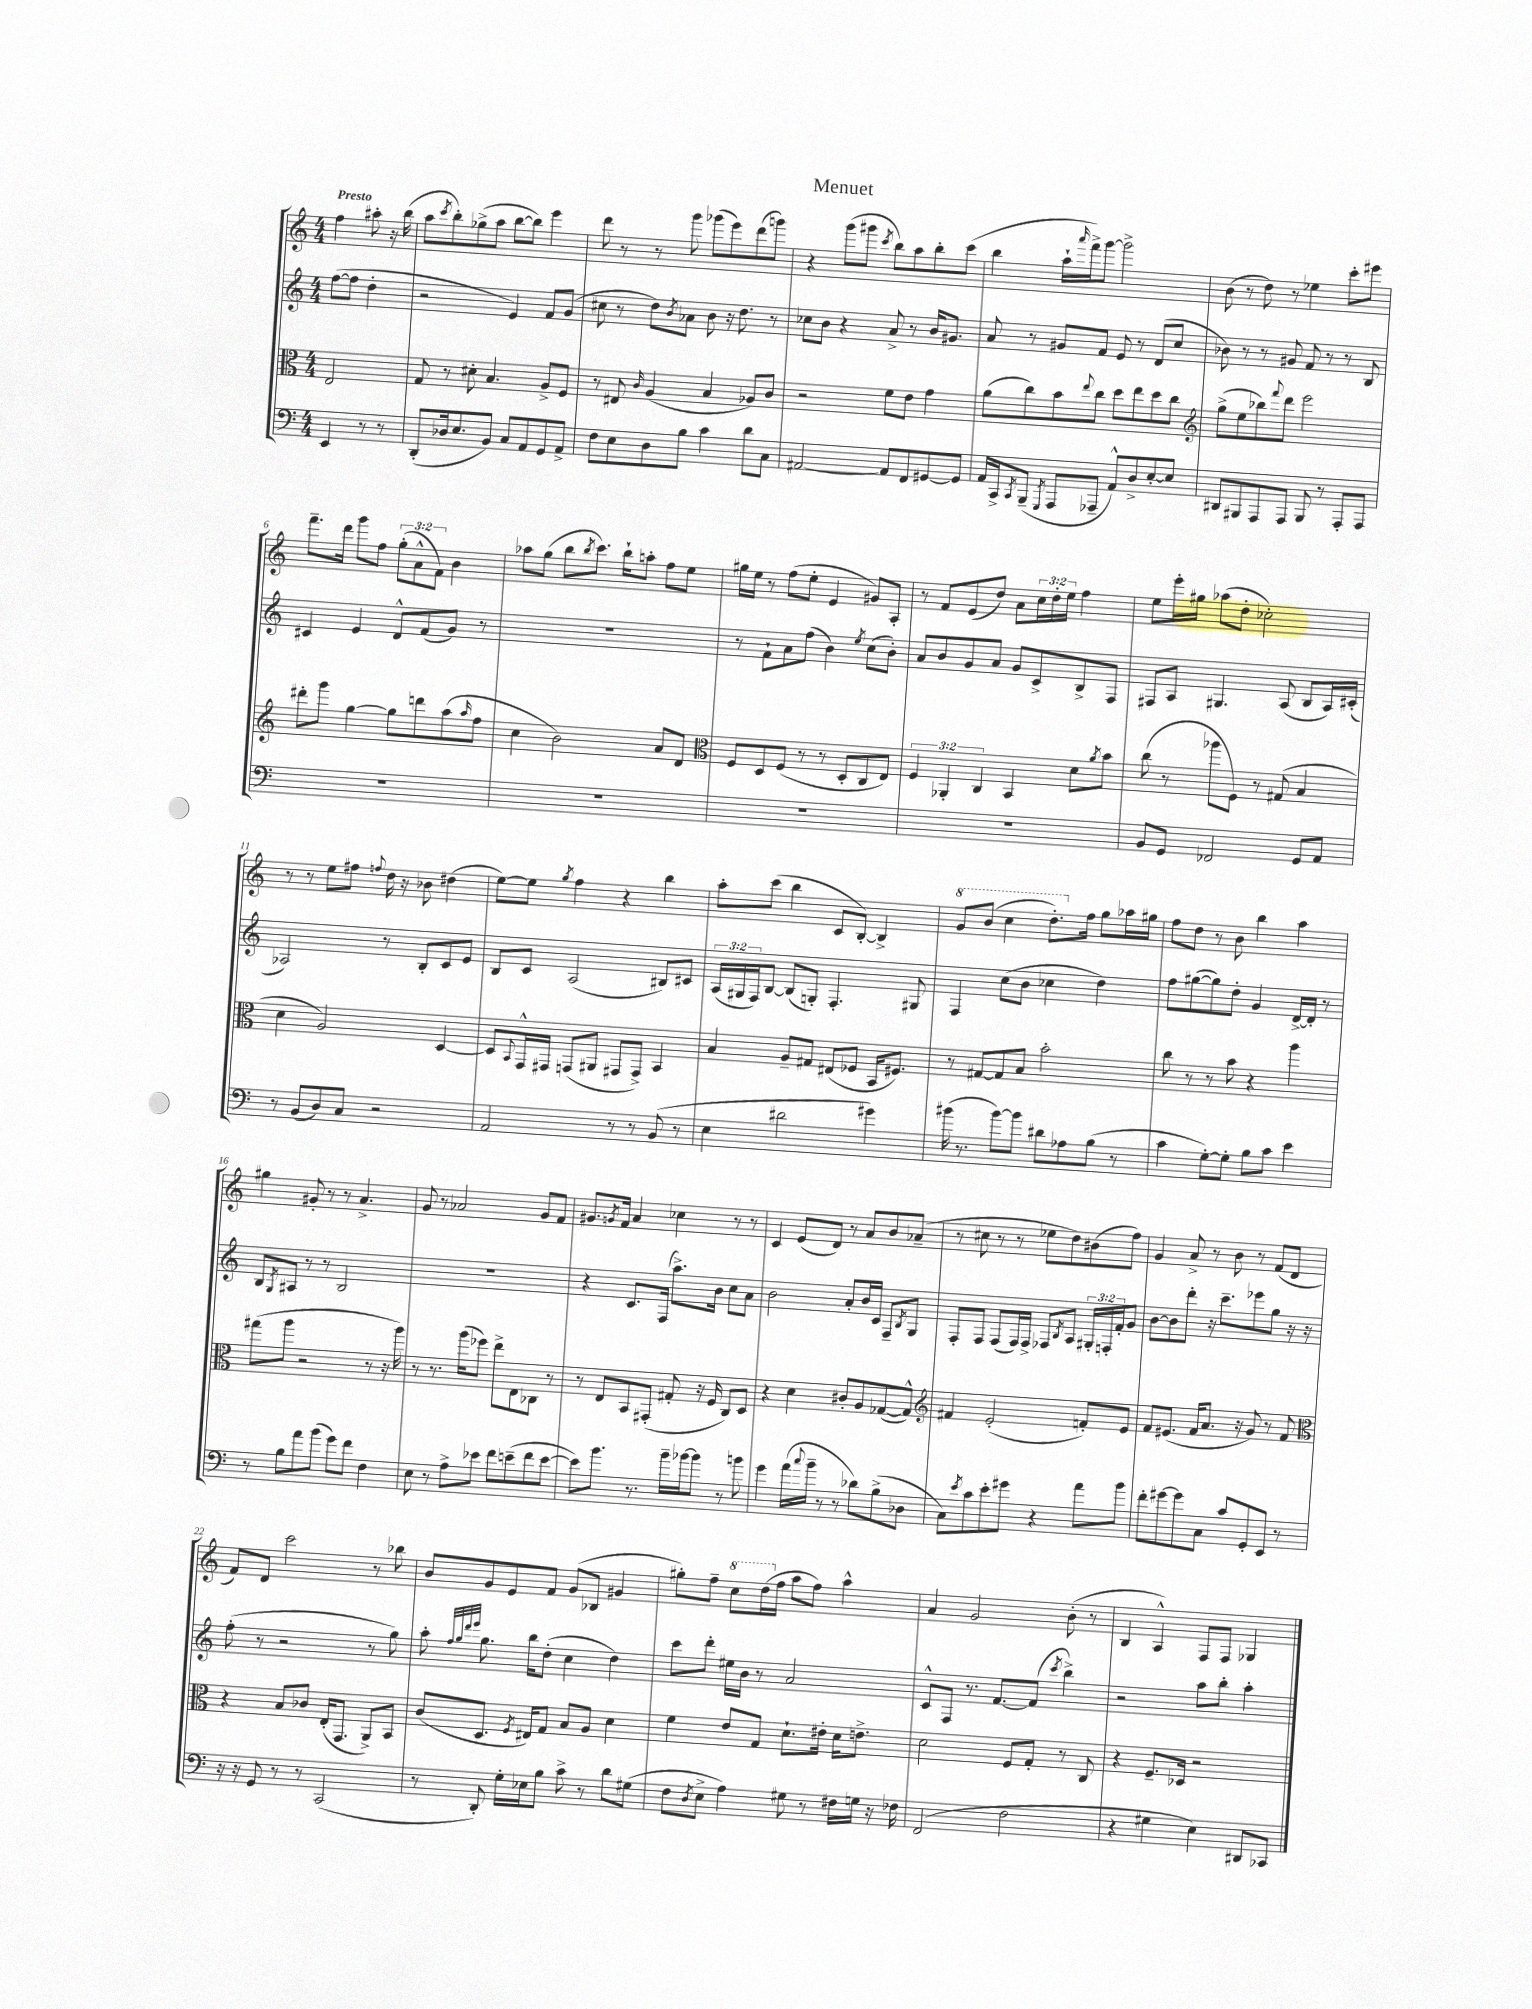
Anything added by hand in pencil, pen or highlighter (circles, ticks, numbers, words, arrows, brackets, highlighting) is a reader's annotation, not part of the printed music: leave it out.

**kern	**kern	**kern	**kern
*staff4	*staff3	*staff2	*staff1
*clefF4	*clefC3	*clefG2	*clefG2
*k[]	*k[]	*k[]	*k[]
*M4/4	*M4/4	*M4/4	*M4/4
4EE/	2E/	([8ff\L	4ff\
.	.	8ff\]J	.
8r	.	4dd'\	8aa#'\
8r	.	.	16r
.	.	.	(16bb\
=	=	=	=
(8DD'/L	8G/	2r	8aa\L
.	.	.	8qccc/
16D-/k	8r	.	8bb'\)
8.E/	.	.	.
.	8d#'\	.	(8gg-^\
8BB/J)	4.B/	.	8aa\J
8C/L	.	4e/)	[8bb\L
8AA/	.	.	8bb\]J)
8GG/	8A^/L	8f/L	4eee\
8AA^/J	8F/J	(8g/J	.
=	=	=	=
8F\L	8r	8cc#\	8ddd\
8E\	8E#/	8r	8r
.	16qqc/	.	.
8D\	(4A/	8dd\L)	8r
.	.	8qb/	.
8B\J	.	8a-\J	8ggg\
4c\	4B/	8b\	(8ggg-\L
.	.	16r	8eee\)
.	.	8.dd\	.
8d\L	8A-/L)	.	(8ddd\
8C\J	8c/J	8r	8ggg\J)
=	=	=	=
[2AA#/	2r	8cc-\L	4r
.	.	8b\J	.
.	.	4r	(8ggg\L
.	.	.	8ggg#\J
.	.	.	8qccc/
8AA#/]L	8f\L	8a^/	8bb\L)
8FF/	8e\J	8r	8aa\
[8GG#/	4g\	16b/LK	8bb'\
.	.	8.g#/J	.
8GG#/]J	.	.	(8ccc\J
=	=	=	=
16AA/LL	(8a\L	8a/	4bb\
16CC^/J	.	.	.
8qCC/	.	.	.
(8BBB~/J	8cc\)	8r	.
8qGGG/	.	.	.
8AAA/L	8b\	8g#/L	16aa`\LL
.	.	.	16qqaaa/
.	.	.	16fff^\J)
.	8qqee/	.	.
8AAA-~/J	8cc\J	8f/J	[8ggg\J
8AA^^/L)	8dd\L	8e/	2ggg^\]
8D^/	8ee\	8r	.
[8E'/	8dd\	(8d/L	.
8E/]J	8cc\J	8cc/J	.
=	=	=	=
*	*clefG2	*	*
8DD#/L	(8gg^\L	8b-\)	(8b\
8BBB#/	8ee\	8r	8r
8AAA/	8bb-\)	8r	8dd\)
.	8qqfff/	.	.
8AAA/J	8ddd\J	8g#/	8r
8BBB#/	2eee\	8f/	4ee-\
8r	.	8r	.
8AAA'/L	.	8r	8ccc'\L
8AAA/J	.	8B/	8eee#\J
=	=	=	=
1r	8ddd#'\L	4c#/	8.fff~\L
.	8ggg\J	.	.
.	.	.	16ddd\Jk
.	[4gg\	4e/	8ggg\L
.	.	.	8ff\J
.	8gg\]L	8d^^/L	(12gg'\L
.	.	.	12a^^\
.	8ddd\	(8f/	.
.	.	.	12f\J)
.	(8aa\	8g/J)	4b\
.	16qqaa/	.	.
.	8ff\J	8r	.
=	=	=	=
1r	4cc\	1r	8aa-\L
.	.	.	(8gg\J
.	2b\)	.	8bb\L
.	.	.	8qbb/
.	.	.	8.ccc\J)
.	.	.	16bb`\LK
.	.	.	8aa'\J
.	8a/L	.	8ff\L
.	8d/J	.	8ee\J
=	=	=	=
*	*clefC3	*	*
1r	8F/L	8r	16gg#\LL
.	.	.	16ee\JJ
.	8D/	8f`\L	8r
.	(8F/J	8a\	(8ff\L
.	8r	(8ff\J	8ee'\J
.	8r	4b\)	4e/
.	8D'/L	.	.
.	.	8qee/	.
.	8C/	(8cc\L	8g#/L)
.	8E/J)	8b'\J)	8A'/J
=	=	=	=
1r	6F/	8a/L	8r
.	.	8b/	8f/L
.	6AA-'/	.	.
.	.	8g/	(8e/
.	6C/	.	.
.	.	8a/J	8dd/J)
.	4BB/	8g/L	8a\L
.	.	8c^/	24cc\L
.	.	.	24dd'\
.	.	.	24ee\JJ
.	8d\L	8B^/	4ff\
.	8qa/	.	.
.	8b\J	8F/J	.
=	=	=	=
8BB/L	(8cc\	8F#/L	8ee\L
8GG/J	8r	8A/J	16eee'\L
.	.	.	16gg#\JJ
2FF-/	8aa-\L	4.G#/	(8aa-\L
.	8F\J)	.	8dd'\J
.	8r	.	2cc-'\)
.	(8G#/	(8A/	.
8GG/L	4B/	8B/L	.
8AA/J	.	16A/L)	.
.	.	(16c#'/JJ	.
=	=	=	=
8r	4d\	2A-/)	8r
(8BB/L	.	.	8r
8D/)	2A/)	.	8ee\L
8C/J	.	.	8ff#\J
.	.	.	8qqff/
2r	.	8r	16dd\
.	.	.	16r
.	.	8B'/L	8b-\
.	[4D/	8c/	(4dd#\
.	.	8e/J	.
=	=	=	=
2AA/	8D/]L	8B/L	[8ee\L)
.	8qqBB/	.	.
.	16GG^^/L	8c/J	8ee\]J
.	16GG#/JJ	.	.
.	.	.	8qgg/
.	(8GG/L	(2A/	4ff\
.	8AA#/J	.	.
8r	8GG#/L	.	4r
8r	8GG#^/J)	.	.
(8BB/	4BB/	8B#/L)	4bb\
8r	.	8c#/J	.
=	=	=	=
4E\	4B/	(24A/LL	8aa'\L
.	.	24G#/	.
.	.	24F/J)	.
.	.	[8B/J	(8ccc\J
2d#\	8A~/L	(8B/]L	4bb\
.	8G#/J	8G'/J)	.
.	(8E#/L	4.F'/	8c/L
.	8F-/J	.	[8B'/J)
4g#\)	16BB/LK	.	4B^/]
.	8.F#/J)	.	.
.	.	8G#/	.
=	=	=	=
(16b#\	8r	4F/	8gg/L
8.r	.	.	.
.	[8G#/L	.	(8bb/J
[8b#\L)	8G#/]	(8cc\L	4ccc\
8b#\]J	8B/J	8b\J	.
8d#\L	2b'\	4cc-\	8.ddd'\L)
8A-\	.	.	.
.	.	.	16ff\Jk
(8B\J	.	4dd\)	8gg\L
8r	.	.	16aa-\L
.	.	.	16gg#\JJ
=	=	=	=
4c\	8cc\	8ff\L	8ff\L
.	8r	([8gg#\	8dd\J
[8G'\L)	8r	8gg#\])	8r
8G'\]J	8b\	8dd'\J	8b\
8B\L	4r	4g/	4bb\
8c\J	.	.	.
4e\	4aa\	[16d^/LL	4aa\
.	.	16d'/]JJ	.
.	.	8r	.
=	=	=	=
8r	(8gg#\L	8B/L	4gg#\
.	.	8qG/	.
8B\L	8aa\J	8A#/J	.
8a\	2r	8r	8g#'/
(8b\J	.	8r	8r
8g\L)	.	2B/	8r
8f\J	.	.	4.a^/
4F\	8r	.	.
.	16r	.	.
.	16aa\)	.	.
=	=	=	=
8E\	8r	1r	8g/
8r	8.r	.	8r
8A^\L	.	.	2a-/
.	(16aa\LK	.	.
8e-\J	8ff-\J)	.	.
8f\L	8ee^\L	.	.
(8e~\	8E\	.	.
8f\	8C-\J	.	8g/L
[8e\J	8r	.	8f/J
=	=	=	=
8e\]L)	8r	4r	8.g#/L
8.b\J	8E/L	.	.
.	.	.	8qg/
.	.	.	16f/Jk
.	8BB/	8.c/L	4a/
8.r	.	.	.
.	(8GG#'/J	.	.
.	.	(16F/Jk	.
16b~\LL	8G#'/	8.aa^\L)	4cc-\
[16b-\J	.	.	.
8b-\]J	16r	.	.
.	16F/	16b\Jk	.
8r	8C/L)	8cc\L	8r
8b\	8D/J	8a\J	8r
=	=	=	=
4g\	4r	2b\	4c/
(16a\LL	4d\	.	(8e/L
8qqcc/	.	.	.
16b~\JJ	.	.	.
8r	.	.	8d/J)
8r	8c#'/L	8a'/L	8r
8d-\L)	8A/	16b/L	8a/L
.	.	16c/JJ	.
(8B^\	([8G-/	8F~/L	8b/
.	.	8qB/	.
8D-\J	8G-^^/]J)	8G/J	(8a-~/J
=	=	=	=
*	*clefG2	*	*
8C\L)	4f#/	8F'/L	8r
8qe/	.	.	.
8c\	.	8F/J	8cc#\
8e'\	(2e'/	(8F/L	8r
8g#\J	.	16F/L)	8r
.	.	16F^/JJ	.
4r	.	8F-/L	8ee-\L
.	.	8qB/	.
.	.	8A/J	8dd\)
8a\L	8f'/L)	24G#'/LL	(8b#\
.	.	24F'/	.
.	.	24f'/J	.
8b\J	8e/J	8g/J	8ff\J)
=	=	=	=
8f'\L	8f/L	[8b\L	4g/
[8g#\	(8.e#/J	8b\]	.
8g#\]	.	8ddd'\J	8a^/
.	16f/LK	.	.
8C\J	8.a/J	16r	8r
.	.	8.ccc~\L	.
8c/L	.	.	8b\
.	16r	.	.
8GG'/	8g/)	8eee-\	8r
8EE/J	8r	8gg\J	(8f/L
8r	8f/	16r	8d/J
.	.	16r	.
=	=	=	=
*	*clefC3	*	*
16r	4r	(8ff'\	8f/L)
16r	.	.	.
8GG/	.	8r	8d/J
8r	8B/L	2r	2ccc\
8r	8c-/J	.	.
(2CC/	(16E'/LK	.	.
.	8.GG/J	.	.
.	8AA^/L)	8r	8r
.	8BB/J	8gg\)	8bb-\
=	=	=	=
8r	(8c/L	8aa'\	8b/L
.	.	32qqff/LLL	.
.	.	32qqgg/	.
.	.	32qqddd/	.
.	.	32qqeee/JJJ	.
8DD'/)	8.D/J	8.gg\	8g/
16G'\LL	.	.	8e/
.	8qF/	.	.
16E-\J	16E#/LK)	16bb\LK	.
8B\J	8G/J	(8dd'\J	8f/J
8c^\	8B/L	4cc\	(8g/L
8r	8A/J	.	8B-/J
8d\L	4d\	4dd\)	4g#/
(8G#\J	.	.	.
=	=	=	=
8F\L	4f\	8ccc\L	8gg#'\L)
8qD/	.	.	.
8E^\J	.	8ddd'\J	8ff~\J
4A\)	8e/L	16ee#\LL	8ccc\L
.	.	16b\JJ	.
.	8G/J	8r	(16ddd\L
.	.	.	16ff\JJ
8G#\	8.d`\L	2a/	8aa\L
8r	.	.	8ff\J)
.	16e#'\Jk	.	.
16F#\LL	16d\LK	.	4aa^^\
16G\JJ	8.e^\J	.	.
16r	.	.	.
16F-\	.	.	.
=	=	=	=
(2FF/	2d\	8c^^/L	4a/
.	.	8F/J	.
.	.	8.r	2g/
.	.	[8.f/L	.
2F\	8F/L	.	.
.	8G'/J	(8f/]J	.
.	.	8qccc/	.
.	8r	4bb^\)	(8b'\
.	8C/	.	8r
=	=	=	=
4r	4r	2r	4B/
4G#\	8.F~/L	.	4A^^/)
.	16D-/Jk	.	.
4E\)	2r	8aa\L	8F/L
.	.	8bb'\J	8F/J
8DD#/L	.	4aa'\	4G-/
8CC-/J	.	.	.
==	==	==	==
*-	*-	*-	*-
